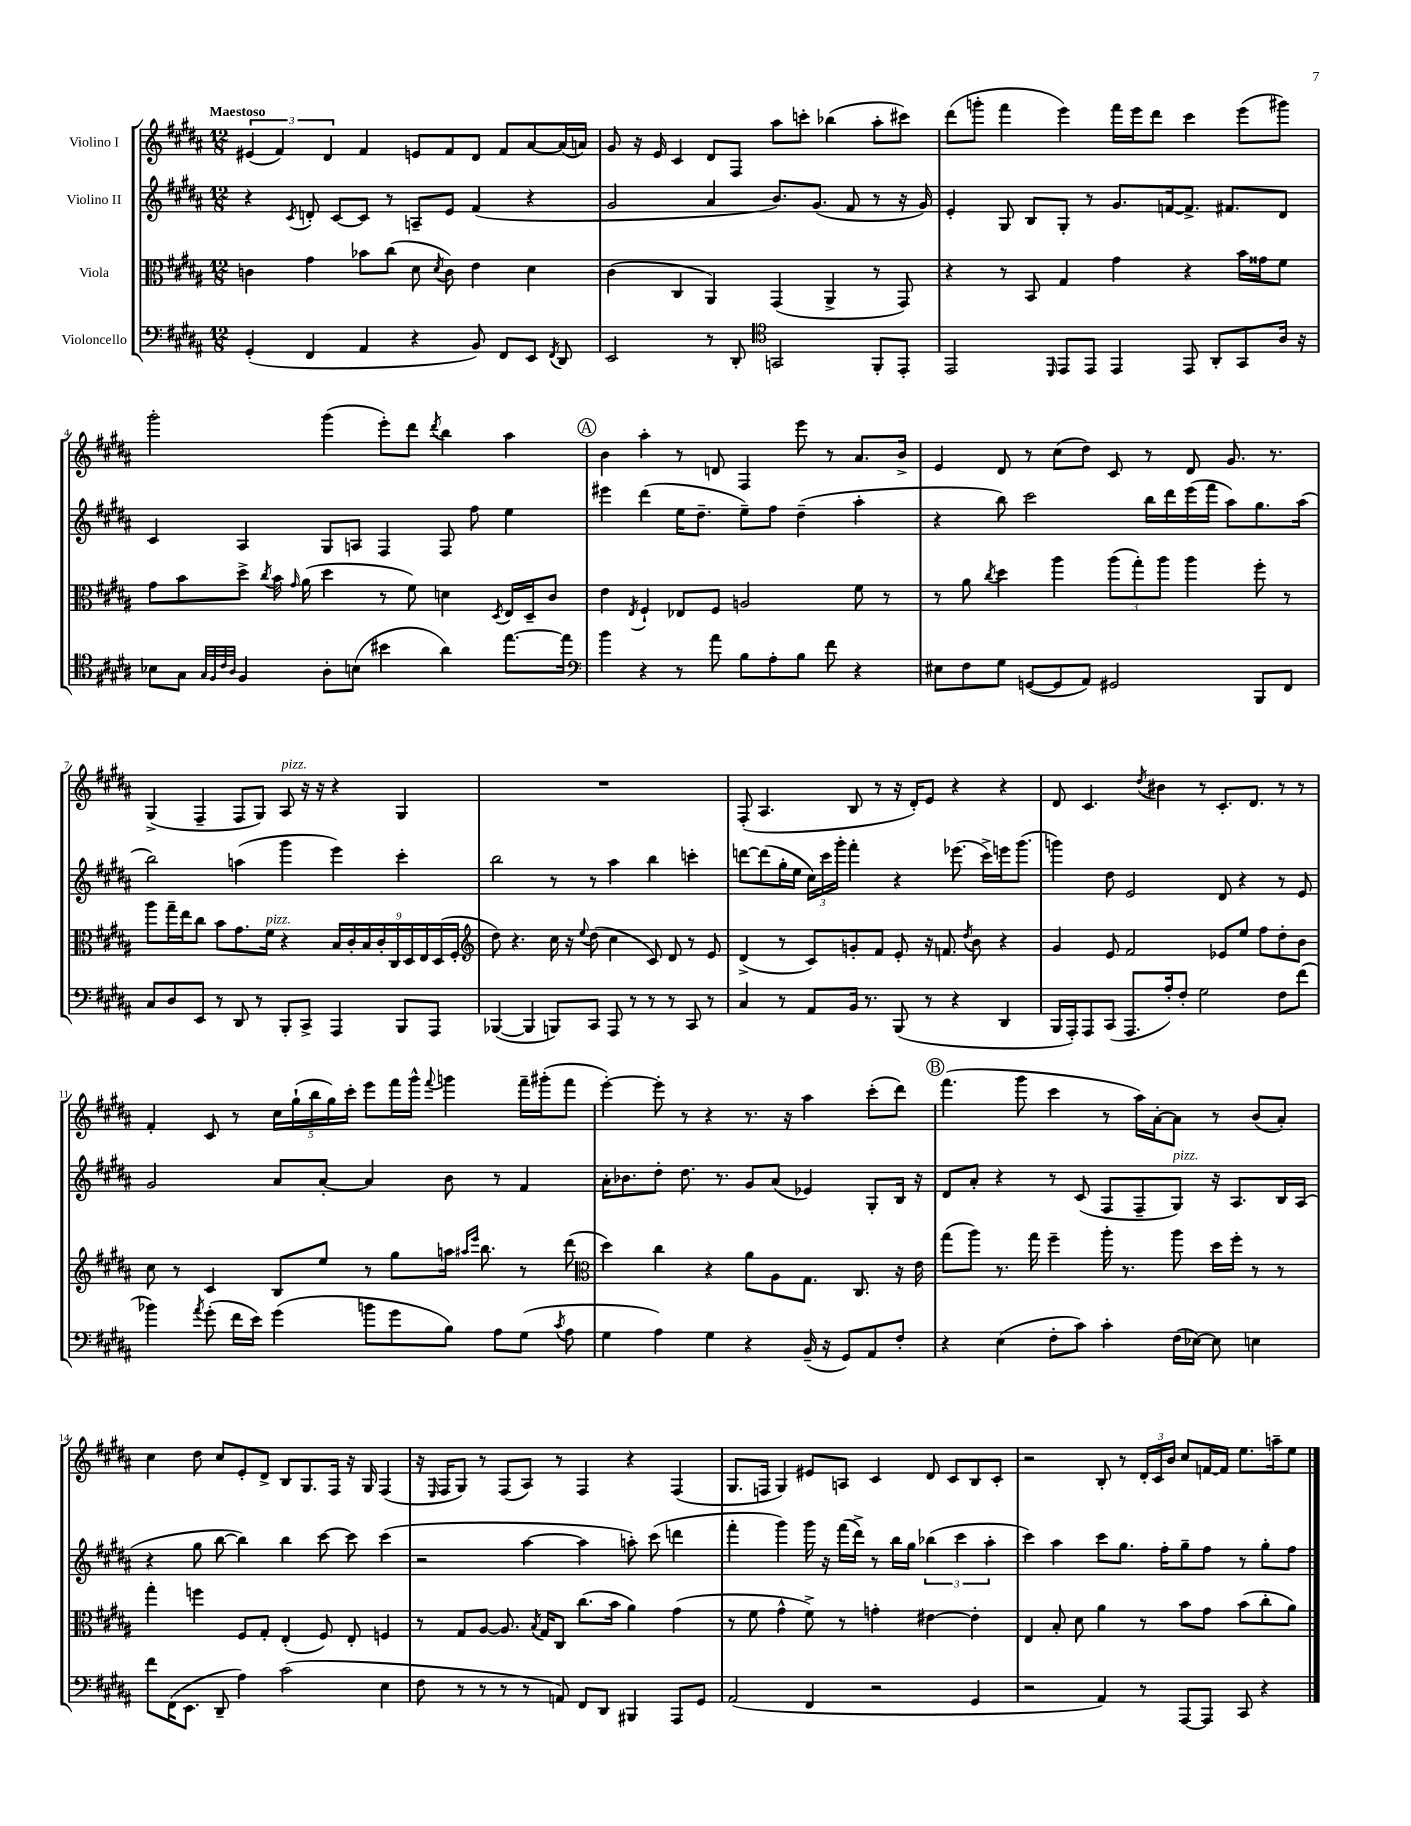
<<
\new StaffGroup <<
\new Staff = "s0" \with { instrumentName = "Violino I" } {
    \clef treble \key b \major \numericTimeSignature \time 12/8 \tempo "Maestoso"
    \autoBeamOff \tuplet 3/2 { eis'4( fis'4) dis'4 } fis'4 e'8[ fis'8 dis'8] fis'8[ ais'8~ ais'16( a'16]) |
    gis'8 r16 e'16 cis'4 dis'8[ fis8] ais''8[ c'''8]-. bes''4( ais''8[-. cis'''8]) |
    dis'''8[( g'''8]-. fis'''4 e'''4) fis'''16[ e'''16 dis'''8] cis'''4 e'''8[( gis'''8]) |
    gis'''2-. gis'''4( e'''8[-.) dis'''8] \acciaccatura { dis'''8 } b''4 ais''4 |
    \mark \markup { \circle "A" } b'4 ais''4-. r8 d'8 fis4 e'''8 r8 ais'8.[ b'16]-> |
    e'4 dis'8 r8 cis''8[( dis''8]) cis'8 r8 dis'8 gis'8. r8. |
    gis4->( fis4-- fis8[ gis8]) ais8^\markup { \italic "pizz." } r16 r16 r4 gis4 |
    R1. |
    fis8-.( ais4. b8 r8 r16 dis'16[-.) e'8] r4 r4 |
    dis'8 cis'4. \acciaccatura { dis''8 } bis'4 r8 cis'8.[-. dis'8.] r8 r8 |
    fis'4-. cis'8 r8 \tuplet 5/4 { cis''16[ gis''16-!( b''16 gis''16) cis'''16]-. } e'''8[ fis'''16 gis'''16]-^ \appoggiatura { fis'''8 } g'''4 fis'''16[-- gis'''16-.( fis'''8] |
    e'''4~-.) e'''8-. r8 r4 r8. r16 ais''4 cis'''8[-.( dis'''8]) |
    \mark \markup { \circle "B" } fis'''4.( gis'''8 cis'''4 r8 ais''16[) ais'16~-. ais'8] r8 b'8[( ais'8]-.) |
    cis''4 dis''8 cis''8[ e'8-. dis'8]-> b8[ gis8. fis16] r16 gis16 fis4( |
    r16 \grace { e16 } fis16[ gis8]) r8 fis8[( ais8]) r8 fis4 r4 fis4( |
    gis8.[ f16] gis4) eis'8[ a8] cis'4 dis'8 cis'8[ b8 cis'8]-. |
    r2 b8-. r8 \tuplet 3/2 { dis'16[-. cis'16 b'16] } cis''8[ f'16~ f'16] e''8.[ a''16-- e''8] \bar "|." |
}
\new Staff = "s1" \with { instrumentName = "Violino II" } {
    \clef treble \key b \major \numericTimeSignature \time 12/8
    \autoBeamOff r4 \acciaccatura { cis'8 } d'8-. cis'8[~ cis'8] r8 a8[-- e'8] fis'4( r4 |
    gis'2 ais'4 b'8.[) gis'8.]( fis'8 r8 r16 gis'16) |
    e'4-. gis8 b8[ gis8]-. r8 gis'8.[ f'16~ f'8.]-> fis'8.[ dis'8] |
    cis'4 ais4 gis8[ a8] fis4 fis8 fis''8 e''4 |
    \mark \markup { \circle "A" } eis'''4 dis'''4( e''16[ dis''8.]-- e''8[--) fis''8] dis''4--( ais''4-. |
    r4 b''8) cis'''2 b''16[ dis'''16 e'''16( fis'''16] ais''8[) gis''8. ais''16]( |
    b''2) a''4( gis'''4 e'''4) cis'''4-. |
    b''2 r8 r8 ais''4 b''4 c'''4-. |
    d'''8[~ d'''8( gis''16-. e''16] \tuplet 3/2 { cis''16[) cis'''16 gis'''16]-. } fis'''4-. r4 ees'''8.( cis'''16[->) e'''16 gis'''8.]( |
    g'''4) dis''8 e'2 dis'8 r4 r8 e'8 |
    gis'2 ais'8[ ais'8]~-. ais'4 b'8 r8 fis'4 |
    ais'16[-. bes'8. dis''8]-. dis''8. r8. gis'8[ ais'8]( ees'4) gis8[-. b16] r16 |
    \mark \markup { \circle "B" } dis'8[ ais'8]-. r4 r8 cis'8( fis8[ fis8-- gis8]^\markup { \italic "pizz." }) r16 ais8.[ b16 ais16]( |
    r4 gis''8 b''8~ b''4) b''4 cis'''8~ cis'''8 cis'''4( |
    r2 ais''4~ ais''4 a''8-.) cis'''8( d'''4 |
    fis'''4-. gis'''4) gis'''16 r16 fis'''16[( dis'''16]->) r8 b''16[ gis''16] \tuplet 3/2 { bes''4( cis'''4 ais''4-. } |
    cis'''4) ais''4 cis'''8[ gis''8.] fis''16[-. gis''8-- fis''8] r8 gis''8[-. fis''8] \bar "|." |
}
\new Staff = "s2" \with { instrumentName = "Viola" } {
    \clef alto \key b \major \numericTimeSignature \time 12/8
    \autoBeamOff c'4 gis'4 bes'8[ cis''8]( dis'8 \acciaccatura { dis'8 } c'8) e'4 dis'4 |
    cis'4( cis4 ais,4) gis,4( ais,4-> r8 gis,8) |
    r4 r8 b,8 gis4 gis'4 r4 b'16[ gisis'16 fis'8] |
    gis'8[ b'8 dis''8]-> \acciaccatura { cis''8 } b'16 \grace { gis'16 } ais'16( dis''4 r8 fis'8) d'4 \acciaccatura { dis8 } e16[ dis16-- cis'8] |
    \mark \markup { \circle "A" } e'4 \acciaccatura { e8 } fis4-! ees8[ fis8] a2 fis'8 r8 |
    r8 ais'8 \acciaccatura { cis''8 } dis''4 ais''4 \tuplet 3/2 { ais''8[( gis''8-.) ais''8] } ais''4 fis''8-. r8 |
    ais''8[ gis''16-- e''16 cis''8] b'8[ gis'8. fis'16]^\markup { \italic "pizz." } r4 \tuplet 9/8 { b16[ cis'16-. b16 cis'16-. cis16 dis16 e16 dis16( fis16]-. } |
    \clef treble dis''8) r4. cis''16 r16 \appoggiatura { e''8 } dis''8( cis''4 cis'8) dis'8 r8 e'8 |
    dis'4->( r8 cis'8[) g'8-. fis'8] e'8-. r16 f'8. \acciaccatura { dis''8 } b'8 r4 |
    gis'4 e'8 fis'2 ees'8[ e''8] fis''8[ dis''8-. b'8] |
    cis''8 r8 cis'4 b8[ e''8] r8 gis''8[ a''16] \grace { ais''16[ e'''16] } b''8. r8 dis'''8( |
    \clef alto dis''4) cis''4 r4 ais'8[ ais8 gis8.] cis8. r16 e'16 |
    \mark \markup { \circle "B" } gis''8[( ais''8]) r8. gis''16 fis''4-- ais''16-. r8. ais''8 dis''16[ fis''16]-. r8 r8 |
    gis''4-. f''4 fis8[ gis8]-. e4-.( fis8) e8-. f4 |
    r8 gis8[ ais8]~ ais8. \acciaccatura { b8 } gis16[ cis8] cis''8.[( b'16] ais'4) gis'4( |
    r8 fis'8 gis'4-^ fis'8->) r8 g'4-. eis'4~ eis'4-. |
    e4 b8-. dis'8 ais'4 r8 b'8[ gis'8] b'8[( cis''8-. ais'8]) \bar "|." |
}
\new Staff = "s3" \with { instrumentName = "Violoncello" } {
    \clef bass \key b \major \numericTimeSignature \time 12/8
    \autoBeamOff gis,4-.( fis,4 ais,4 r4 b,8) fis,8[ e,8] \acciaccatura { fis,8 } dis,8 |
    e,2 r8 dis,8-. \clef tenor g,2 fis,8[-. e,8]-. |
    e,2 \grace { dis,16 } e,8[ e,8] e,4 e,8 ais,8[-. gis,8 ais16] r16 |
    bes8[ gis8] \grace { gis32[ fis32 cis'32 ais32] } fis4 ais8[-. b8]( bis'4 ais'4) e''8.[~ e''16] |
    \mark \markup { \circle "A" } \clef bass b'4 r4 r8 ais'8 b8[ ais8-. b8] fis'8 r4 |
    eis8[ fis8 gis8] g,8[~( g,8 ais,8]) gis,2 b,,8[ fis,8] |
    cis8[ dis8 e,8] r8 dis,8 r8 b,,8[-. cis,8]-> ais,,4 b,,8[ ais,,8] |
    bes,,4~( bes,,4 b,,8[) cis,8] ais,,8 r8 r8 r8 cis,8 r8 |
    cis4 r8 ais,8[ b,16] r8. b,,8( r8 r4 dis,4 |
    b,,16[ ais,,16-.) ais,,8 cis,8]( ais,,8.[ ais16-.) fis8]-. gis2 fis8[ fis'8]( |
    bes'4) \acciaccatura { ais'8 } gis'8-.( fis'16[ e'16]) gis'4( b'8[ gis'8 b8]) ais8[ gis8]( \acciaccatura { cis'8 } ais8 |
    gis4 ais4) gis4 r4 b,16--( r16 gis,8[) ais,8 fis8]-. |
    \mark \markup { \circle "B" } r4 e4( fis8[-. cis'8]) cis'4-. fis16[( ees16]~) ees8 e4 |
    fis'8[ fis,16( e,8.] dis,8-- ais4) cis'2( e4 |
    fis8 r8 r8 r8 r8 a,8) fis,8[ dis,8] bis,,4 ais,,8[ gis,8] |
    ais,2( fis,4 r2 gis,4 |
    r2 ais,4) r8 ais,,8[~ ais,,8] cis,8 r4 \bar "|." |
}
>>
>>
